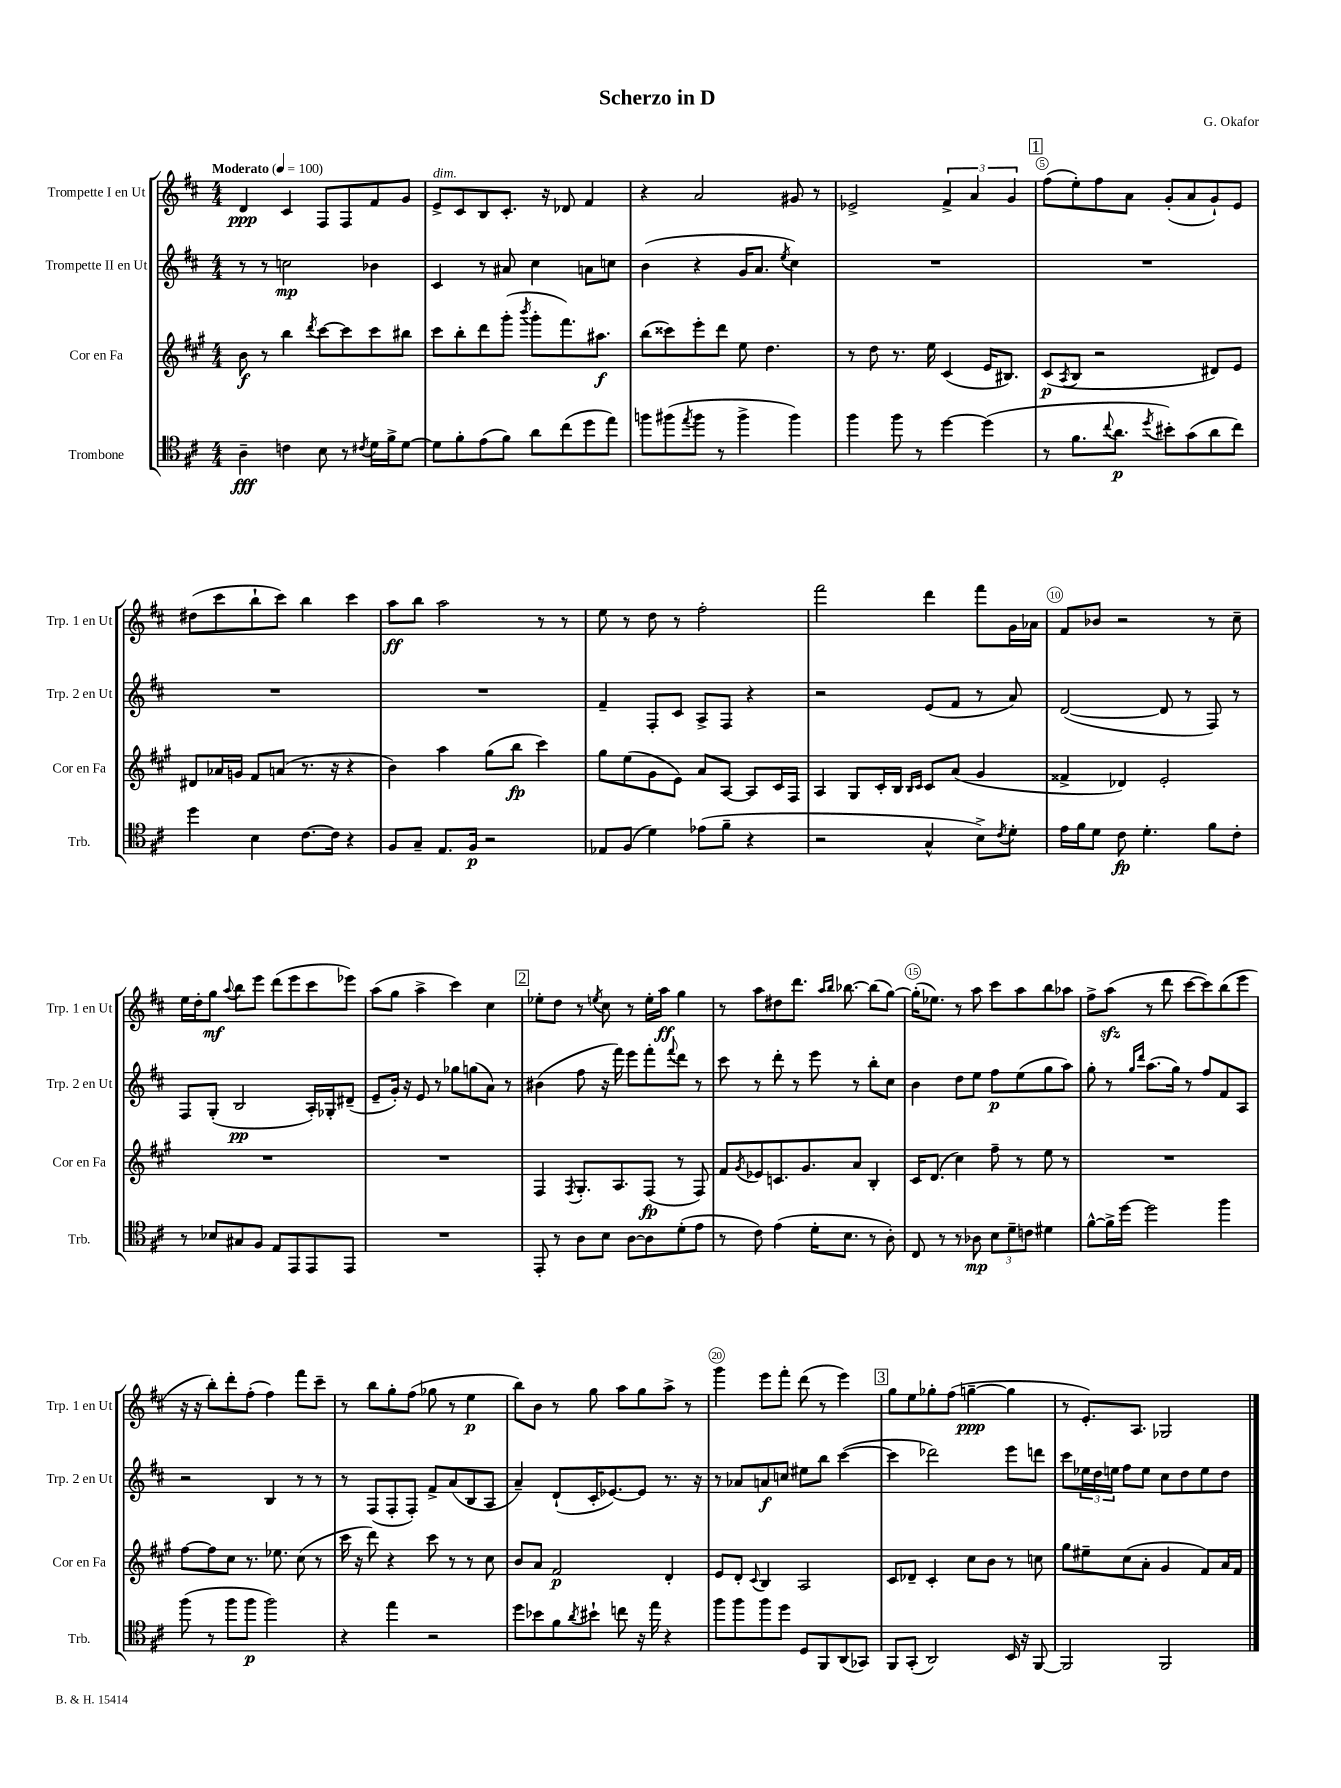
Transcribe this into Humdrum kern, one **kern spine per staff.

**kern	**dynam	**kern	**dynam	**kern	**dynam	**kern	**dynam
*part4	*part4	*part3	*part3	*part2	*part2	*part1	*part1
*staff4	*staff4	*staff3	*staff3	*staff2	*staff2	*staff1	*staff1
*I"Trombone	*	*I"Cor en Fa	*	*I"Trompette II en Ut	*	*I"Trompette I en Ut	*
*I'Trb.	*	*I'Cor en Fa	*	*I'Trp. 2 en Ut	*	*I'Trp. 1 en Ut	*
*clefC4	*	*clefG2	*	*clefG2	*	*clefG2	*
*k[f#c#]	*	*k[f#c#g#]	*	*k[f#c#]	*	*k[f#c#]	*
*M4/4	*	*M4/4	*	*M4/4	*	*M4/4	*
*MM100	*	*MM100	*	*MM100	*	*MM100	*
=1	=1	=1	=1	=1	=1	=1	=1
!	!	!	!	!	!	!LO:TX:a:B:t=Moderato	!
4A~\	fff	8b\	f	8r	.	4d/	ppp
.	.	8r	.	8r	.	.	.
4cn\	.	4bb\	.	2ccn\	mp	4c#/	.
.	.	8qddd/	.	.	.	.	.
8B\	.	[8ccc#\L	.	.	.	8F#/L	.
8r	.	8ccc#\]	.	.	.	8F#/	.
8qc#X/	.	.	.	.	.	.	.
16d\LL	.	8ccc#\	.	4b-X\	.	8f#/	.
16f#^\J	.	.	.	.	.	.	.
[8d\J	.	8bb#X\J	.	.	.	8g/J	.
=2	=2	=2	=2	=2	=2	=2	=2
!	!	!	!	!	!	!LO:TX:a:i:t=dim.	!
8d\L]	.	8ccc#\L	.	4c#/	.	8e^/L	.
8f#'\	.	8bb'\	.	.	.	8c#/	.
(8e\	.	8ddd\	.	8r	.	8B/	.
8f#\J)	.	(8ggg#'\J	.	8a#X/	.	8.c#'/J	.
.	.	8qbbb/	.	.	.	.	.
8a\L	.	8ggg#'\L	.	4cc#\	.	.	.
.	.	.	.	.	.	16r	.
(8cc#\	.	8.fff#\)	.	.	.	8d-X/	.
8dd\	.	.	.	8an\L	.	4f#/	.
.	.	8.aa#X\J	f	.	.	.	.
8ee\J)	.	.	.	8ccn\J	.	.	.
=3	=3	=3	=3	=3	=3	=3	=3
8ffn\L	.	(8bb\L	.	(4b\	.	4r	.
(8ff#X\	.	8ccc##X\)	.	.	.	.	.
8qee/	.	.	.	.	.	.	.
8ff#\J	.	8eee'\	.	4r	.	2a/	.
8r	.	8ddd\J	.	.	.	.	.
4ff#^\	.	8ee\	.	16g/KL	.	.	.
.	.	.	.	8.a/J	.	.	.
.	.	4.dd\	.	.	.	.	.
.	.	.	.	8qee/	.	.	.
4ff#\)	.	.	.	4cc#\)	.	8g#X/	.
.	.	.	.	.	.	8r	.
=4	=4	=4	=4	=4	=4	=4	=4
4ff#\	.	8r	.	1r	.	2e-X^/	.
.	.	8dd\	.	.	.	.	.
8ff#\	.	8.r	.	.	.	.	.
8r	.	.	.	.	.	.	.
.	.	16ee\	.	.	.	.	.
[4dd\	.	(4c#/	.	.	.	6f#^/	.
.	.	.	.	.	.	6a/	.
(4dd\]	.	16e/KL	.	.	.	.	.
.	.	8.B#X/J)	.	.	.	.	.
.	.	.	.	.	.	6g/	.
!!LO:REH:place=s1:t=1
=5	=5	=5	=5	=5	=5	=5	=5
8r	.	(8c#/L	p	1r	.	(8ff#\L	.
.	.	8qA/	.	.	.	.	.
8.f#\L	.	8B/J	.	.	.	8ee'\)	.
.	.	2r	.	.	.	8ff#\	.
8qqcc#/	.	.	.	.	.	.	.
8.a\J	p	.	.	.	.	.	.
.	.	.	.	.	.	8a\J	.
8qdd/	.	.	.	.	.	.	.
8b#X'\L)	.	.	.	.	.	(8g'/L	.
(8g\	.	.	.	.	.	8a/	.
8a\	.	8d#X/L)	.	.	.	8g`/)	.
8cc#\J)	.	8e/J	.	.	.	8e/J	.
!!LO:LB:g=z
=6	=6	=6	=6	=6	=6	=6	=6
4dd\	.	8d#X/L	.	1r	.	(8dd#X\L	.
.	.	16a-X/L	.	.	.	8ccc#\	.
.	.	16gn/JJ	.	.	.	.	.
4B\	.	8f#/L	.	.	.	8bb`\	.
.	.	(8an/J	.	.	.	8ccc#\J)	.
[8.c#\L	.	8.r	.	.	.	4bb\	.
16c#\Jk]	.	16r	.	.	.	.	.
4r	.	4r	.	.	.	4ccc#\	.
=7	=7	=7	=7	=7	=7	=7	=7
8F#/L	.	4b\)	.	1r	.	8aa\L	ff
8G~/J	.	.	.	.	.	8bb\J	.
8.E/L	.	4aa\	.	.	.	2aa\	.
16F#/Jk	p	.	.	.	.	.	.
2r	.	(8gg#\L	.	.	.	.	.
.	.	8bb\J	fp	.	.	.	.
.	.	4ccc#\)	.	.	.	8r	.
.	.	.	.	.	.	8r	.
=8	=8	=8	=8	=8	=8	=8	=8
8E-X/L	.	8gg#\L	.	4f#~/	.	8ee\	.
(8F#/J	.	(8ee\	.	.	.	8r	.
4d\)	.	8g#\	.	8F#'/L	.	8dd\	.
.	.	8e\J)	.	8c#/J	.	8r	.
(8e-X\L	.	8a/L	.	8A^/L	.	2ff#'\	.
8f#~\J	.	[8A/J	.	8F#/J	.	.	.
4r	.	8A/L]	.	4r	.	.	.
.	.	16c#/L	.	.	.	.	.
.	.	16F#/JJ	.	.	.	.	.
=9	=9	=9	=9	=9	=9	=9	=9
2r	.	4A/	.	2r	.	2fff#\	.
.	.	8G#/L	.	.	.	.	.
.	.	16c#'/L	.	.	.	.	.
.	.	16B/JJ	.	.	.	.	.
.	.	16qqB/LL	.	.	.	.	.
.	.	16qqc#/JJ	.	.	.	.	.
4G^^/	.	8c#/L	.	(8e/L	.	4ddd\	.
.	.	(8a/J	.	8f#/J	.	.	.
8B^\L)	.	4g#/	.	8r	.	8fff#\L	.
8qc#/	.	.	.	.	.	.	.
8d'\J	.	.	.	8a/)	.	16g\L	.
.	.	.	.	.	.	16a-X\JJ	.
=10	=10	=10	=10	=10	=10	=10	=10
16e\LL	.	4f##X^/	.	([2d/	.	8f#/L	.
16f#\J	.	.	.	.	.	.	.
8d\J	.	.	.	.	.	8b-X/J	.
8c#\	fp	4d-X/)	.	.	.	2r	.
4.d'\	.	.	.	.	.	.	.
.	.	2e'/	.	8d/]	.	.	.
.	.	.	.	8r	.	.	.
8f#\L	.	.	.	8F#/)	.	8r	.
8c#'\J	.	.	.	8r	.	8cc#~\	.
!!LO:LB:g=z
=11	=11	=11	=11	=11	=11	=11	=11
8r	.	1r	.	8F#/L	.	16ee\LL	.
.	.	.	.	.	.	16dd'\J	.
8B-X/L	.	.	.	(8G'/J	.	8gg\J	mf
.	.	.	.	.	.	8qqaa/	.
8G#X/	.	.	.	2B/	pp	8bb\L	.
8F#/J	.	.	.	.	.	8eee\J	.
8E/L	.	.	.	.	.	(8ddd\L	.
8EE/	.	.	.	.	.	8eee\	.
8EE/	.	.	.	16A'/LL)	.	8ccc#\	.
.	.	.	.	16G-X'/J	.	.	.
8EE/J	.	.	.	(8d#X~/J	.	8eee-X\J)	.
=12	=12	=12	=12	=12	=12	=12	=12
1r	.	1r	.	8e~/L	.	(8aa\L	.
.	.	.	.	16g'/Jk)	.	8gg\J	.
.	.	.	.	16r	.	.	.
.	.	.	.	8e/	.	4aa^\	.
.	.	.	.	8r	.	.	.
.	.	.	.	8gg-X\L	.	4ccc#\)	.
.	.	.	.	(8ggn\	.	.	.
.	.	.	.	8a\J)	.	4cc#\	.
.	.	.	.	8r	.	.	.
!!LO:REH:place=s1:t=2
=13	=13	=13	=13	=13	=13	=13	=13
8EE'/	.	4F#/	.	(4b#X\	.	8ee-X'\L	.
8r	.	.	.	.	.	8dd\J	.
.	.	8qF#/	.	.	.	.	.
8A\L	.	8.G#'/L	.	8ff#\	.	8r	.
.	.	.	.	.	.	8qeen/	.
8B\J	.	.	.	16r	.	8cc#\	.
.	.	8.A/	.	16fff#\)	.	.	.
[8A\L	.	.	.	8eee\L	.	8r	.
8A\]	.	(8F#/J	fp	8fff#'\	.	16ee'\LL	.
.	.	.	.	.	.	16aa\JJ	ff
.	.	.	.	8qqfff#/	.	.	.
(8d'\	.	8r	.	8ddd\J	.	4gg\	.
8e\J	.	8F#/)	.	8r	.	.	.
=14	=14	=14	=14	=14	=14	=14	=14
8r	.	8f#/L	.	8ccc#\	.	8r	.
.	.	8qg#/	.	.	.	.	.
8c#\)	.	8e-X/	.	8r	.	8aa\L	.
(4e\	.	8.cn/	.	8ddd'\	.	8dd#X\	.
.	.	.	.	8r	.	8.ddd\J	.
.	.	8.g#/	.	.	.	.	.
16d'\KL	.	.	.	8eee\	.	.	.
.	.	.	.	.	.	16qqaa/LL	.
.	.	.	.	.	.	16qqbb/JJ	.
8.B\J	.	.	.	.	.	[8.bb-X\	.
.	.	8a/J	.	8r	.	.	.
8r	.	4B'/	.	8bb'\L	.	(8bb-\L]	.
8A'\)	.	.	.	8cc#\J	.	[8gg\J)	.
=15	=15	=15	=15	=15	=15	=15	=15
8C#/	.	16c#/KL	.	4b\	.	(16gg'\KL]	.
.	.	(8.d/J	.	.	.	8.ee-X\J)	.
8r	.	.	.	.	.	.	.
8r	.	4cc#\)	.	8dd\L	.	8r	.
8A-X\	mp	.	.	8ee\J	.	8aa\	.
12B\L	.	8ff#~\	.	8ff#\L	p	8ccc#\L	.
12d~\	.	.	.	.	.	.	.
.	.	8r	.	(8ee\	.	8aa\	.
12cn\J	.	.	.	.	.	.	.
4d#X\	.	8ee\	.	8gg\	.	8bb\	.
.	.	8r	.	8aa\J)	.	8aa-X\J	.
=16	=16	=16	=16	=16	=16	=16	=16
[8f#^^\L	.	1r	.	8gg'\	.	8ff#^\L	.
16f#^\L]	.	.	.	8r	.	(8aazz\J	.
[16dd\JJ	.	.	.	.	.	.	.
.	.	.	.	16qqgg/LL	.	.	.
.	.	.	.	16qqddd/JJ	.	.	.
2dd\]	.	.	.	(8.aa\L	.	8r	.
.	.	.	.	.	.	8ddd\	.
.	.	.	.	16gg\Jk)	.	.	.
.	.	.	.	8r	.	[8ccc#\L	.
.	.	.	.	8ff#/L	.	8ccc#\])	.
4ff#\	.	.	.	8f#/	.	(8bb\	.
.	.	.	.	8A/J	.	8eee\J	.
!!LO:LB:g=z
=17	=17	=17	=17	=17	=17	=17	=17
(8ff#\	.	[8ff#\L	.	2r	.	16r	.
.	.	.	.	.	.	16r	.
8r	.	8ff#\]	.	.	.	8bb'\L)	.
8ff#\L	.	8cc#\J	.	.	.	8ddd'\	.
8ff#\J	p	8.r	.	.	.	(8ff#'\J	.
2ff#\)	.	.	.	4B/	.	4ff#\)	.
.	.	8.ee-X\	.	.	.	.	.
.	.	(8cc#\	.	8r	.	8fff#\L	.
.	.	8r	.	8r	.	8ccc#~\J	.
=18	=18	=18	=18	=18	=18	=18	=18
4r	.	16ccc#\	.	8r	.	8r	.
.	.	16r	.	.	.	.	.
.	.	8ddd\)	.	(8F#/L	.	8bb\L	.
4ee\	.	4r	.	8F#'/	.	8gg'\	.
.	.	.	.	8F#'/J)	.	(8ff#\J	.
2r	.	8ccc#\	.	8f#^/L	.	8gg-X\	.
.	.	8r	.	(8a/	.	8r	.
.	.	8r	.	8B/	.	4ee\	p
.	.	8cc#\	.	8A/J	.	.	.
=19	=19	=19	=19	=19	=19	=19	=19
8dd\L	.	8b/L	.	4a~/)	.	8bb\L)	.
8b-X\	.	8a/J	.	.	.	8b\J	.
8f#\	.	2f#/	p	(8d`/L	.	8r	.
8qa/	.	.	.	.	.	.	.
8b#X`\J	.	.	.	16c#'/K	.	8gg\	.
.	.	.	.	[8.e-X/)	.	.	.
8ccn\	.	.	.	.	.	8aa\L	.
16r	.	.	.	8e-/J]	.	8gg\	.
16ee\	.	.	.	.	.	.	.
4r	.	4d'/	.	8.r	.	8aa^\J	.
.	.	.	.	.	.	8r	.
.	.	.	.	16r	.	.	.
=20	=20	=20	=20	=20	=20	=20	=20
8ff#\L	.	8e/L	.	8r	.	4ggg\	.
8ff#\	.	8d'/J	.	8a-X/L	.	.	.
.	.	8qqc#/	.	.	.	.	.
8ff#\	.	4B/	.	8an/	f	8eee\L	.
8dd\J	.	.	.	8ccn/J	.	8fff#'\J	.
8D/L	.	2A/	.	8ee#X\L	.	(8ddd\	.
8FF#/	.	.	.	8bb\J	.	8r	.
(8AA/	.	.	.	([4ccc#\	.	4eee\)	.
8GG-X/J)	.	.	.	.	.	.	.
!!LO:REH:place=s1:t=3
=21	=21	=21	=21	=21	=21	=21	=21
8FF#/L	.	8c#/L	.	4ccc#\]	.	8gg\L	.
(8GG'/J	.	8d-X~/J	.	.	.	8ee\	.
2AA/)	.	4c#'/	.	2ddd-X\)	.	8gg-X'\	.
.	.	.	.	.	.	(8ff#\J	.
.	.	8cc#\L	.	.	.	[4ggn~\	ppp
.	.	8b\J	.	.	.	.	.
16BB/	.	8r	.	8eee\L	.	4gg\]	.
16r	.	.	.	.	.	.	.
[8FF#/	.	8ccn\	.	8dddn\J	.	.	.
=22	=22	=22	=22	=22	=22	=22	=22
2FF#/]	.	8gg#\L	.	8ccc#\L	.	8r	.
.	.	8ee#X~\	.	24ee-X\L	.	8.e'/L)	.
.	.	.	.	24dd\	.	.	.
.	.	.	.	24een\JJ	.	.	.
.	.	(8cc#\	.	8ff#\L	.	.	.
.	.	.	.	.	.	8.A/J	.
.	.	8a'\J	.	8ee\J	.	.	.
2FF#/	.	4g#/	.	8cc#\L	.	2G-X/	.
.	.	.	.	8dd\	.	.	.
.	.	8f#/L)	.	8ee\	.	.	.
.	.	16a/L	.	8dd\J	.	.	.
.	.	16f#/JJ	.	.	.	.	.
==	==	==	==	==	==	==	==
*-	*-	*-	*-	*-	*-	*-	*-
